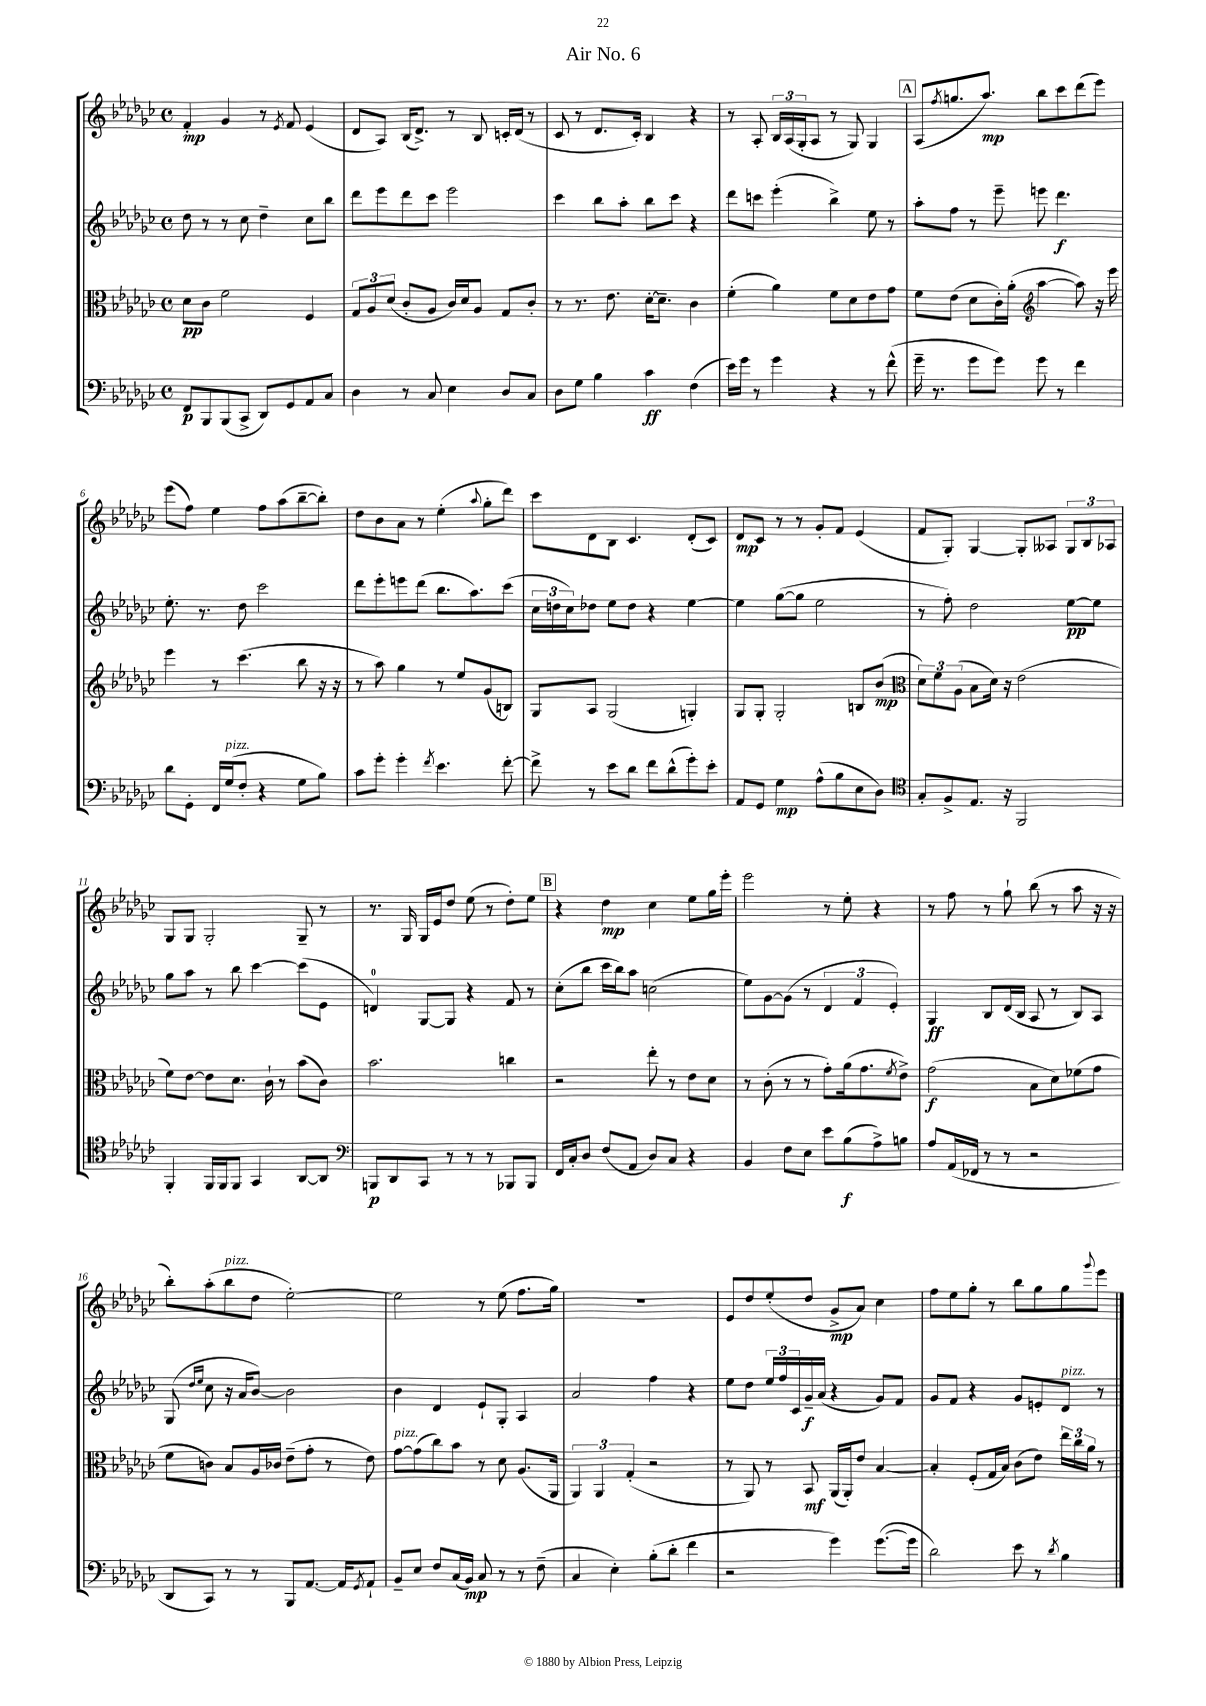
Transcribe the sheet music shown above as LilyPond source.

\header { title = "Air No. 6" }
<<
\new StaffGroup <<
\new Staff = "s0" {
    \clef treble \key ges \major \defaultTimeSignature \time 4/4
    f'4-.\mp ges'4 r8 \acciaccatura { ees'8 } f'8 ees'4( |
    des'8 aes8) bes16( des'8.->) r8 bes8 c'16-. des'16( r8 |
    ces'8 r8 des'8. ces'16-.) bes4 r4 |
    r8 aes8-. \tuplet 3/2 { bes16 aes16( ges16-. } aes8 r8 ges8) ges4 |
    \mark \markup { \box "A" } aes8( \acciaccatura { f''8 } g''8. aes''8.\mp) bes''8 ces'''8 des'''8( ees'''8) |
    ees'''8( f''8) ees''4 f''8 aes''8( bes''8~-- bes''8-.) |
    des''8 bes'8 aes'8 r8 ees''4-.( \appoggiatura { aes''8 } ges''8-. des'''8) |
    ces'''8 des'8 bes8 ces'4. des'8-.( ces'8) |
    des'8\mp ces'8 r8 r8 ges'8-. f'8 ees'4( |
    f'8 ges8-.) ges4~ ges8-. aeses8 \tuplet 3/2 { ges8 bes8 aes8 } |
    ges8 ges8 ges2-. ges8-- r8 |
    r8. ges16 ges16 ees'16 des''8 ees''8( r8 des''8-.) ees''8 |
    \mark \markup { \box "B" } r4 des''4\mp ces''4 ees''8 ges''16 ees'''16-. |
    ees'''2 r8 ees''8-. r4 |
    r8 f''8 r8 ges''8-! bes''8( r8 aes''8 r16 r16 |
    bes''8-.) aes''8-.( bes''8^\markup { \italic "pizz." } des''8 ees''2~-.) |
    ees''2 r8 ees''8( f''8. ges''16) |
    R1 |
    ees'8 des''8 ees''8-.( des''8 ges'8->\mp aes'8) ces''4 |
    f''8 ees''8 ges''8-. r8 bes''8 ges''8 ges''8 \appoggiatura { ges'''8 } ees'''8 \bar "|." |
}
\new Staff = "s1" {
    \clef treble \key ges \major \defaultTimeSignature \time 4/4
    des''8 r8 r8 ces''8 des''4-- ces''8 bes''8 |
    des'''8 ees'''8 des'''8 ces'''8 ees'''2 |
    ces'''4 bes''8 aes''8-. bes''8 ces'''8 r4 |
    des'''8 c'''8 ees'''4-.( bes''4->) ees''8 r8 |
    \mark \markup { \box "A" } aes''8-. f''8 r8 ees'''8-- e'''8 des'''4.\f |
    ees''8.-. r8. des''8 ces'''2 |
    des'''8 ees'''8-. e'''8 des'''8( bes''8. aes''8.) ces'''8( |
    \tuplet 3/2 { ces''16 d''16 ces''16) } des''8 ees''8 des''8 r4 ees''4~ |
    ees''4 ges''8~( ges''8 ees''2 |
    r8 f''8-.) des''2 ees''8~\pp ees''8 |
    ges''8 aes''8 r8 bes''8 ces'''4~ ces'''8( ees'8 |
    d'4-0) ges8~ ges8 r4 f'8 r8 |
    \mark \markup { \box "B" } ces''8-.( bes''8 ces'''16 bes''16) aes''8 c''2( |
    ees''8) ges'8~ ges'8( r8 \tuplet 3/2 { des'4 f'4 ees'4-.) } |
    ges4\ff bes8 des'16( bes16 aes8 r8 bes8) aes8 |
    ges8( \grace { des''16 ees''16 } ces''8 r16 aes'16 bes'8~) bes'2 |
    bes'4 des'4 ees'8-! ges8-. aes4 |
    aes'2 f''4 r4 |
    ees''8 des''8 \tuplet 3/2 { ees''16 f''16 ces'16 } ges'16--\f aes'16( r4 ges'8) f'8 |
    ges'8 f'8 r4 ges'8 e'8-. des'8^\markup { \italic "pizz." } r8 \bar "|." |
}
\new Staff = "s2" {
    \clef alto \key ges \major \defaultTimeSignature \time 4/4
    des'8\pp ces'8 f'2 f4 |
    \tuplet 3/2 { ges8 aes8 des'8( } ces'8-. aes8 ces'16) des'16 aes8 ges8 ces'8-. |
    r8 r8. ees'8. des'16~-. des'8.-- ces'4 |
    f'4-.( aes'4) f'8 des'8 ees'8 ges'8 |
    \mark \markup { \box "A" } f'8 ees'8( des'8 ces'16-.) aes'16-.( \clef treble aes''4~ aes''8) r16 ees'''16 |
    ees'''4 r8 ces'''4.( bes''8 r16 r16 |
    r8 aes''8) ges''4 r8 ees''8 ges'8( b8) |
    ges8 aes8 ges2( g4-.) |
    ges8 ges8-. ges2-. b8 bes'8\mp( |
    \clef alto \tuplet 3/2 { des'8) f'8 aes8( } bes8 des'16) r16 ees'2( |
    f'8) ees'8~ ees'8 des'8. ces'16-! r8 bes'8( ces'8) |
    bes'2. c''4 |
    \mark \markup { \box "B" } r2 ees''8-. r8 ees'8 des'8 |
    r8 ces'8-.( r8 r8 ges'8-.) aes'16( ges'8. \acciaccatura { f'8 } ees'8->) |
    ges'2\f( bes8 des'8) fes'8( ges'8 |
    f'8 c'8) bes8 aes16 ces'16 ees'8--( ges'8-. r8 ees'8) |
    ges'8~^\markup { \italic "pizz." } ges'8( ces''8) bes'8 r8 des'8 aes8.( aes,16 |
    \tuplet 3/2 { aes,4) aes,4 ges4-.( } r2 |
    r8 aes,8) r8 bes,8\mf aes,16( aes,16-.) ees'8 bes4~ |
    bes4-. f8-.( ges16 bes16) ces'8( ees'8) \tuplet 3/2 { ees''16 ces''16 aes'16 } r8 \bar "|." |
}
\new Staff = "s3" {
    \clef bass \key ges \major \defaultTimeSignature \time 4/4
    f,8\p bes,,8 bes,,8( ces,8-> des,8) ges,8 aes,8 ces8 |
    des4 r8 ces8 ees4 des8 ces8 |
    des8 ges8 bes4 ces'4\ff f4( |
    ees'16) ges'16 r8 ges'4 r4 r8 f'8-^( |
    \mark \markup { \box "A" } ges'16-- r8. ges'8 ges'8) ges'8 r8 f'4 |
    des'8 ges,8-. f,16 ges16^\markup { \italic "pizz." }( f8-. r4 ges8 bes8) |
    ces'8 ges'8-. ges'4-. \acciaccatura { f'8 } ees'4. f'8~-. |
    f'8-> r8 ees'8 des'8 f'8 des'8-^( ges'8-.) ees'8-. |
    aes,8 ges,8 ges4\mp aes8-^( bes8 ees8 des8) |
    \clef tenor ges8-. f8-> ees8. r16 f,2 |
    f,4-. f,16 f,16 f,8 ges,4 aes,8~ aes,8 |
    \clef bass b,,8\p des,8 ces,8 r8 r8 r8 bes,,8 bes,,8 |
    \mark \markup { \box "B" } f,16 ces16-. des8 f8( aes,8 des8) ces8 r4 |
    bes,4 f8 ees8 ees'8 bes8\f( aes8->) b8 |
    aes8 aes,16( fes,16 r8 r8 r2 |
    des,8 ces,8) r8 r8 bes,,8 aes,8.~ aes,16 \acciaccatura { ges,8 } aes,8-! |
    bes,8-- ees8 f8 ces16( bes,16\mp) ces8 r8 r8 f8--( |
    ces4 ees4-.) bes8-.( des'8-. f'4 |
    r2 ges'4) ges'8.~( ges'16 |
    des'2) ees'8 r8 \acciaccatura { des'8 } bes4 \bar "|." |
}
>>
>>
